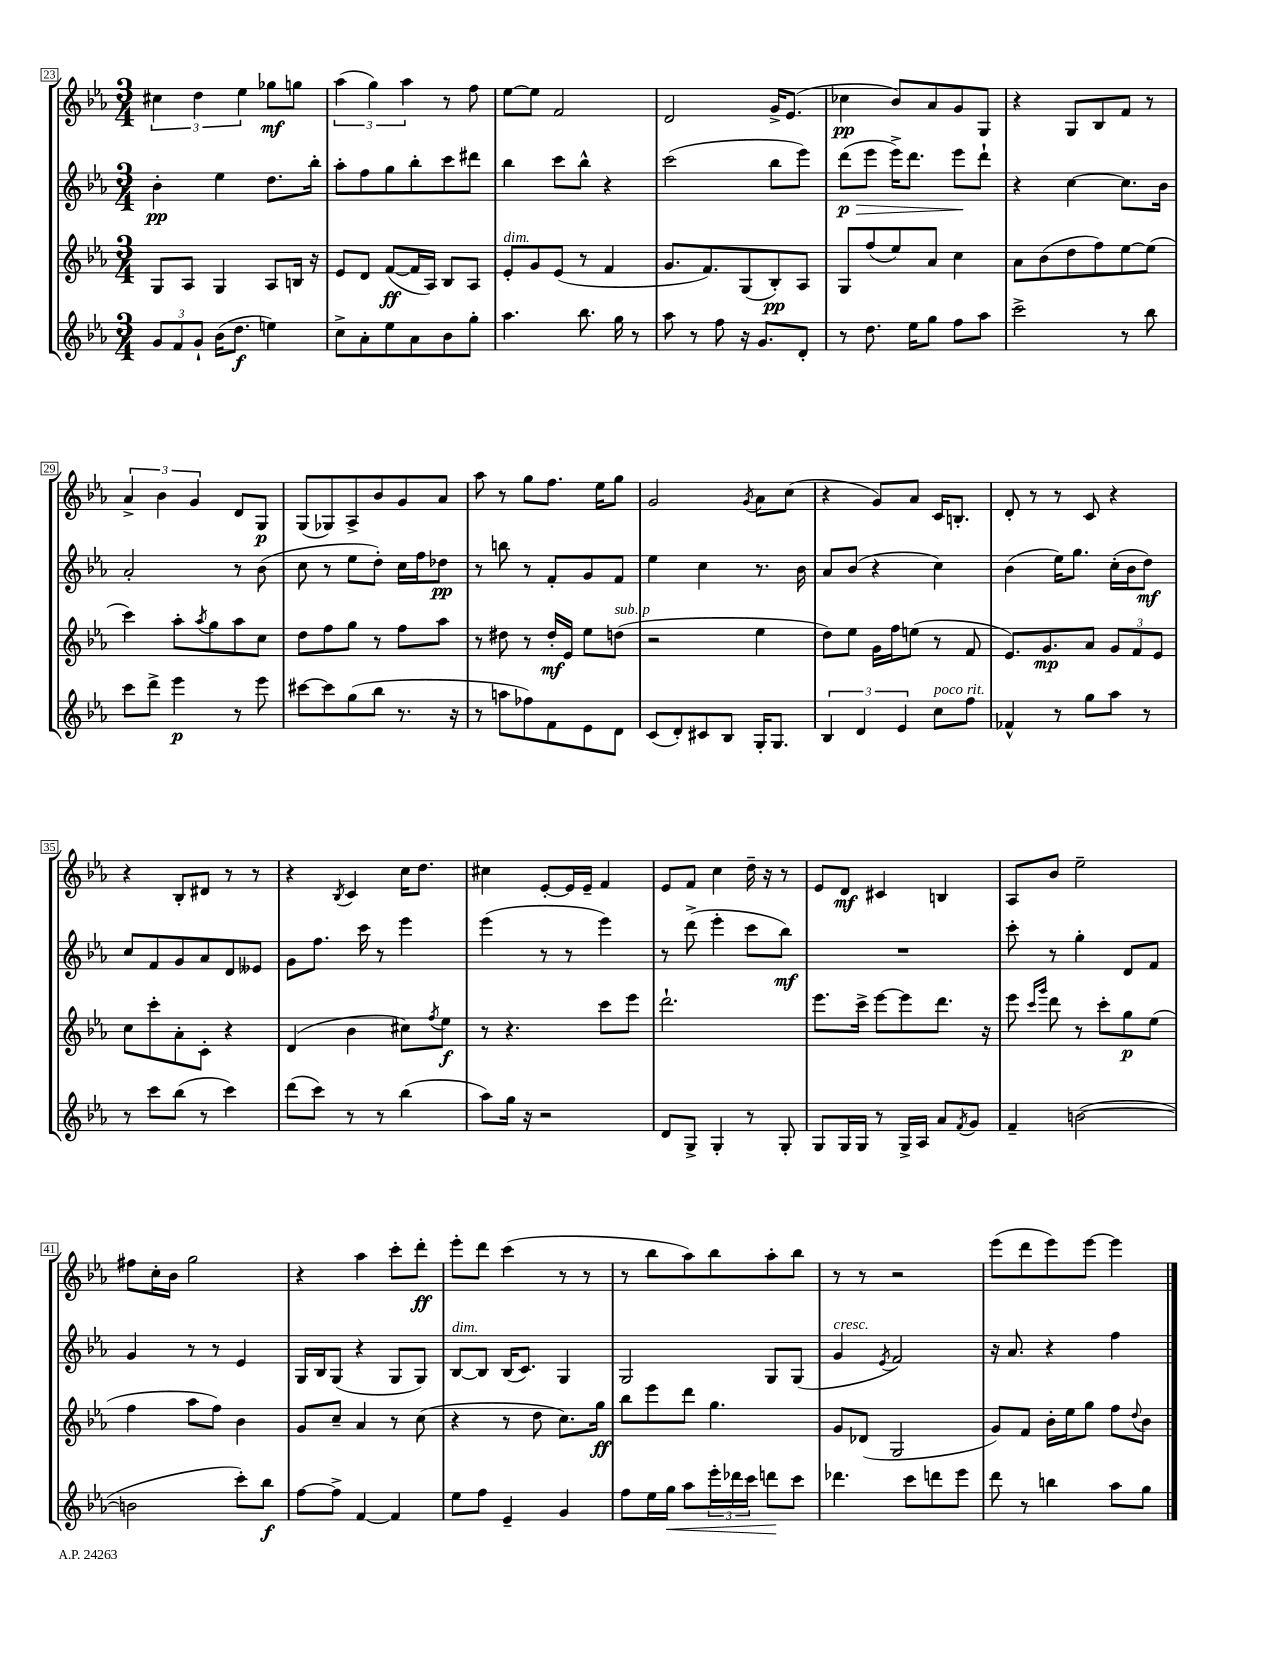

**kern	**dynam	**kern	**dynam	**kern	**dynam	**kern	**dynam
*part4	*part4	*part3	*part3	*part2	*part2	*part1	*part1
*staff4	*staff4	*staff3	*staff3	*staff2	*staff2	*staff1	*staff1
*clefG2	*	*clefG2	*	*clefG2	*	*clefG2	*
*k[b-e-a-]	*	*k[b-e-a-]	*	*k[b-e-a-]	*	*k[b-e-a-]	*
*M3/4	*	*M3/4	*	*M3/4	*	*M3/4	*
=23	=23	=23	=23	=23	=23	=23	=23
12g/L	.	8G/L	.	4b-'\	pp	6cc#X\	.
12f/	.	.	.	.	.	.	.
.	.	8A-/J	.	.	.	.	.
12g`/J	.	.	.	.	.	6dd\	.
(16b-\KL	.	4G/	.	4ee-\	.	.	.
8.dd\J	f	.	.	.	.	.	.
.	.	.	.	.	.	6ee-\	.
4een\)	.	8A-/L	.	8.dd\L	.	8gg-X\L	mf
.	.	16Bn/Jk	.	.	.	8ggn\J	.
.	.	16r	.	16bb-'\Jk	.	.	.
=24	=24	=24	=24	=24	=24	=24	=24
8cc^\L	.	8e-/L	.	8aa-'\L	.	(6aa-\	.
8a-'\	.	8d/J	.	8ff\	.	.	.
.	.	.	.	.	.	6gg\)	.
8ee-\	.	([8f/L	ff	8gg\	.	.	.
.	.	.	.	.	.	6aa-\	.
8a-\	.	16f/L]	.	8bb-'\	.	.	.
.	.	16A-/JJ)	.	.	.	.	.
8b-\	.	8B-/L	.	8ccc\	.	8r	.
8gg'\J	.	8A-/J	.	8ddd#X\J	.	8ff\	.
=25	=25	=25	=25	=25	=25	=25	=25
!	!	!LO:TX:a:i:t=dim.	!	!	!	!	!
4.aa-\	.	8e-'/L	.	4bb-\	.	[8ee-\L	.
.	.	8g/	.	.	.	8ee-\J]	.
.	.	(8e-/J	.	8ccc\L	.	2f/	.
8.bb-\	.	8r	.	8bb-^^\J	.	.	.
.	.	4f/	.	4r	.	.	.
16gg\	.	.	.	.	.	.	.
8r	.	.	.	.	.	.	.
=26	=26	=26	=26	=26	=26	=26	=26
8aa-\	.	8.g/L	.	(2ccc\	.	2d/	.
8r	.	.	.	.	.	.	.
.	.	8.f/)	.	.	.	.	.
8ff\	.	.	.	.	.	.	.
16r	.	(8G/	.	.	.	.	.
8.g/L	.	.	.	.	.	.	.
.	.	8B-'/)	pp	8bb-\L	.	16g^/KL	.
.	.	.	.	.	.	(8.e-/J	.
8d'/J	.	8A-/J	.	8eee-\J)	.	.	.
=27	=27	=27	=27	=27	=27	=27	=27
!	!	!	!	!	!LO:HP:b	!	!
8r	.	8G/L	.	(8ddd\L	> p	4cc-X\	pp
8.dd\	.	(8ff/	.	8eee-\J	.	.	.
.	.	8ee-/)	.	16eee-^\KL)	.	8b-/L)	.
16ee-\KL	.	.	.	8.ddd\J	.	.	.
8gg\J	.	8a-/J	.	.	.	8a-/	.
8ff\L	.	4cc\	.	8eee-\L	.	8g/	.
8aa-\J	.	.	.	8ddd`\J	]	8G/J	.
=28	=28	=28	=28	=28	=28	=28	=28
2ccc^\	.	8a-\L	.	4r	.	4r	.
.	.	(8b-\	.	.	.	.	.
.	.	8dd\	.	[4cc\	.	8G/L	.
.	.	8ff\)	.	.	.	8B-/	.
8r	.	[8ee-\	.	8.cc\L]	.	8f/J	.
8bb-\	.	(8ee-\J]	.	.	.	8r	.
.	.	.	.	16b-\Jk	.	.	.
!!LO:LB:g=z
=29	=29	=29	=29	=29	=29	=29	=29
8ccc\L	.	4ccc\)	.	2a-'/	.	6a-^/	.
8ddd^\J	.	.	.	.	.	.	.
.	.	.	.	.	.	6b-\	.
4eee-\	p	8aa-'\L	.	.	.	.	.
.	.	.	.	.	.	6g/	.
.	.	8qaa-/	.	.	.	.	.
.	.	8gg\	.	.	.	.	.
8r	.	8aa-\	.	8r	.	8d/L	.
8eee-\	.	8cc\J	.	(8b-\	.	8G/J	p
=30	=30	=30	=30	=30	=30	=30	=30
[8ccc#X\L	.	8dd\L	.	8cc\	.	(8G/L	.
8ccc#\]	.	8ff\	.	8r	.	8G-X/)	.
(8gg\	.	8gg\J	.	8ee-\L	.	8A-^/	.
8bb-\J	.	8r	.	8dd'\J)	.	8b-/	.
8.r	.	8ff\L	.	16cc\LL	.	8g/	.
.	.	.	.	16ff\J	.	.	.
.	.	8aa-\J	.	8dd-X\J	pp	8a-/J	.
16r	.	.	.	.	.	.	.
=31	=31	=31	=31	=31	=31	=31	=31
8r	.	8r	.	8r	.	8aa-\	.
8aan\L	.	8dd#X\	.	8bbn\	.	8r	.
8ff-X\)	.	8r	.	8r	.	8gg\L	.
8f\	.	16dd#'/LL	mf	8f'/L	.	8.ff\J	.
.	.	16e-/JJ	.	.	.	.	.
8e-\	.	8ee-\L	.	8g/	.	.	.
.	.	.	.	.	.	16ee-\KL	.
!	!	!LO:TX:a:i:t=sub. p	!	!	!	!	!
8d\J	.	(8ddn\J	.	8f/J	.	8gg\J	.
=32	=32	=32	=32	=32	=32	=32	=32
(8c/L	.	2r	.	4ee-\	.	2g/	.
8d'/)	.	.	.	.	.	.	.
8c#X/	.	.	.	4cc\	.	.	.
8B-/J	.	.	.	.	.	.	.
.	.	.	.	.	.	8qg/	.
16G'/KL	.	4ee-\	.	8.r	.	8a-\L	.
8.G/J	.	.	.	.	.	.	.
.	.	.	.	.	.	(8cc\J	.
.	.	.	.	16b-\	.	.	.
=33	=33	=33	=33	=33	=33	=33	=33
6B-/	.	8dd\L)	.	8a-/L	.	4r	.
.	.	8ee-\J	.	(8b-/J	.	.	.
6d/	.	.	.	.	.	.	.
.	.	16g\LL	.	4r	.	8g/L)	.
.	.	16ff\J	.	.	.	.	.
6e-/	.	.	.	.	.	.	.
.	.	(8een\J	.	.	.	8a-/J	.
!LO:TX:a:i:t=poco rit.	!	!	!	!	!	!	!
8cc\L	.	8r	.	4cc\)	.	16c/KL	.
.	.	.	.	.	.	8.Bn'/J	.
8ff\J	.	8f/	.	.	.	.	.
=34	=34	=34	=34	=34	=34	=34	=34
4f-X^^/	.	8.e-/L)	.	(4b-\	.	8d'/	.
.	.	.	.	.	.	8r	.
.	.	8.g/	mp	.	.	.	.
8r	.	.	.	16ee-\KL)	.	8r	.
.	.	.	.	8.gg\J	.	.	.
8gg\L	.	8a-/J	.	.	.	8c/	.
8aa-\J	.	12g/L	.	(16cc'\LL	.	4r	.
.	.	.	.	16b-\J	.	.	.
.	.	12f/	.	.	.	.	.
8r	.	.	.	8dd\J)	mf	.	.
.	.	12e-/J	.	.	.	.	.
!!LO:LB:g=z
=35	=35	=35	=35	=35	=35	=35	=35
8r	.	8cc\L	.	8cc/L	.	4r	.
8ccc\L	.	8ccc'\	.	8f/	.	.	.
(8bb-\J	.	8a-'\	.	8g/	.	8B-'/L	.
8r	.	8c'\J	.	8a-/	.	8d#X/J	.
4ccc\)	.	4r	.	8d/	.	8r	.
.	.	.	.	8e--X/J	.	8r	.
=36	=36	=36	=36	=36	=36	=36	=36
(8ddd\L	.	(4d/	.	8g\L	.	4r	.
8ccc\J)	.	.	.	8.ff\J	.	.	.
.	.	.	.	.	.	8qB-/	.
8r	.	4b-\	.	.	.	4c/	.
.	.	.	.	16ccc\	.	.	.
8r	.	.	.	8r	.	.	.
(4bb-\	.	8cc#X\L)	.	4eee-\	.	16cc\KL	.
.	.	.	.	.	.	8.dd\J	.
.	.	8qff/	.	.	.	.	.
.	.	8ee-\J	f	.	.	.	.
=37	=37	=37	=37	=37	=37	=37	=37
8aa-\L)	.	8r	.	(4eee-\	.	4cc#X\	.
16gg\Jk	.	4.r	.	.	.	.	.
16r	.	.	.	.	.	.	.
2r	.	.	.	8r	.	[8e-'/L	.
.	.	.	.	8r	.	16e-/L]	.
.	.	.	.	.	.	16e-~/JJ	.
.	.	8ccc\L	.	4eee-\)	.	4f/	.
.	.	8eee-\J	.	.	.	.	.
=38	=38	=38	=38	=38	=38	=38	=38
8d/L	.	2.ddd`\	.	8r	.	8e-/L	.
8G^/J	.	.	.	(8ddd^\	.	8f/J	.
4G'/	.	.	.	4eee-'\	.	4cc\	.
8r	.	.	.	8ccc\L	.	16dd~\	.
.	.	.	.	.	.	16r	.
8G'/	.	.	.	8bb-\J)	mf	8r	.
=39	=39	=39	=39	=39	=39	=39	=39
8G/L	.	8.eee-\L	.	2.r	.	8e-/L	.
16G/L	.	.	.	.	.	8d/J	mf
16G/JJ	.	16ccc^\Jk	.	.	.	.	.
8r	.	[8eee-\L	.	.	.	4c#X/	.
16G^/LL	.	8eee-\]	.	.	.	.	.
16A-/JJ	.	.	.	.	.	.	.
8a-/L	.	8.ddd\J	.	.	.	4Bn/	.
8qf/	.	.	.	.	.	.	.
8g/J	.	.	.	.	.	.	.
.	.	16r	.	.	.	.	.
=40	=40	=40	=40	=40	=40	=40	=40
4f~/	.	8eee-\	.	8ccc'\	.	8A-/L	.
.	.	16qqccc/LL	.	.	.	.	.
.	.	16qqggg/JJ	.	.	.	.	.
.	.	8ddd\	.	8r	.	8b-/J	.
([2bn\	.	8r	.	4gg'\	.	2ee-~\	.
.	.	8ccc'\L	.	.	.	.	.
.	.	8gg\	p	8d/L	.	.	.
.	.	(8ee-\J	.	8f/J	.	.	.
!!LO:LB:g=z
=41	=41	=41	=41	=41	=41	=41	=41
2bn\]	.	4ff\	.	4g/	.	8ff#X\L	.
.	.	.	.	.	.	16cc'\L	.
.	.	.	.	.	.	16b-\JJ	.
.	.	8aa-\L	.	8r	.	2gg\	.
.	.	8ff\J)	.	8r	.	.	.
8ccc'\L)	.	4b-\	.	4e-/	.	.	.
8bb-\J	f	.	.	.	.	.	.
=42	=42	=42	=42	=42	=42	=42	=42
[8ff\L	.	8g/L	.	16G/LL	.	4r	.
.	.	.	.	16B-/J	.	.	.
8ff^\J]	.	8cc~/J	.	(8G/J	.	.	.
[4f/	.	4a-/	.	4r	.	4aa-\	.
4f/]	.	8r	.	8G/L	.	8ccc'\L	.
.	.	(8cc\	.	8G/J)	.	8ddd'\J	ff
=43	=43	=43	=43	=43	=43	=43	=43
!	!	!	!	!LO:TX:a:i:t=dim.	!	!	!
8ee-\L	.	4r	.	[8B-/L	.	8eee-'\L	.
8ff\J	.	.	.	8B-/J]	.	8ddd\J	.
4e-~/	.	8r	.	(16B-/KL	.	(4ccc\	.
.	.	.	.	8.c/J)	.	.	.
.	.	8dd\	.	.	.	.	.
4g/	.	8.cc\L)	.	4G/	.	8r	.
.	.	.	.	.	.	8r	.
.	.	16gg\Jk	ff	.	.	.	.
=44	=44	=44	=44	=44	=44	=44	=44
8ff\L	.	8bb-\L	.	2G/	.	8r	.
16ee-\L	.	8eee-\	.	.	.	8bb-\L	.
!	!LO:HP:b	!	!	!	!	!	!
16gg\JJ	<	.	.	.	.	.	.
8aa-\L	.	8ddd\J	.	.	.	8aa-\)	.
24eee-'\L	.	4.gg\	.	.	.	8bb-\	.
24ddd-X\	.	.	.	.	.	.	.
24ccc\JJ	.	.	.	.	.	.	.
8dddn\L	.	.	.	8G/L	.	8aa-'\	.
8ccc\J	[	.	.	(8G/J	.	8bb-\J	.
=45	=45	=45	=45	=45	=45	=45	=45
!	!	!	!	!LO:TX:a:i:t=cresc.	!	!	!
4.ddd-X\	.	8g/L	.	4g/	.	8r	.
.	.	(8d-X/J	.	.	.	8r	.
.	.	.	.	8qe-/	.	.	.
.	.	2G/	.	2f/)	.	2r	.
8ccc\L	.	.	.	.	.	.	.
8dddn\	.	.	.	.	.	.	.
8eee-\J	.	.	.	.	.	.	.
=46	=46	=46	=46	=46	=46	=46	=46
8ddd\	.	8g/L)	.	16r	.	(8eee-\L	.
.	.	.	.	8.a-/	.	.	.
8r	.	8f/J	.	.	.	8ddd\	.
4bbn\	.	16b-'\LL	.	4r	.	8eee-\)	.
.	.	16ee-\J	.	.	.	.	.
.	.	8gg\J	.	.	.	[8eee-\J	.
8aa-\L	.	8ff\L	.	4ff\	.	4eee-\]	.
.	.	8qqdd/	.	.	.	.	.
8gg\J	.	8b-\J	.	.	.	.	.
==	==	==	==	==	==	==	==
*-	*-	*-	*-	*-	*-	*-	*-
